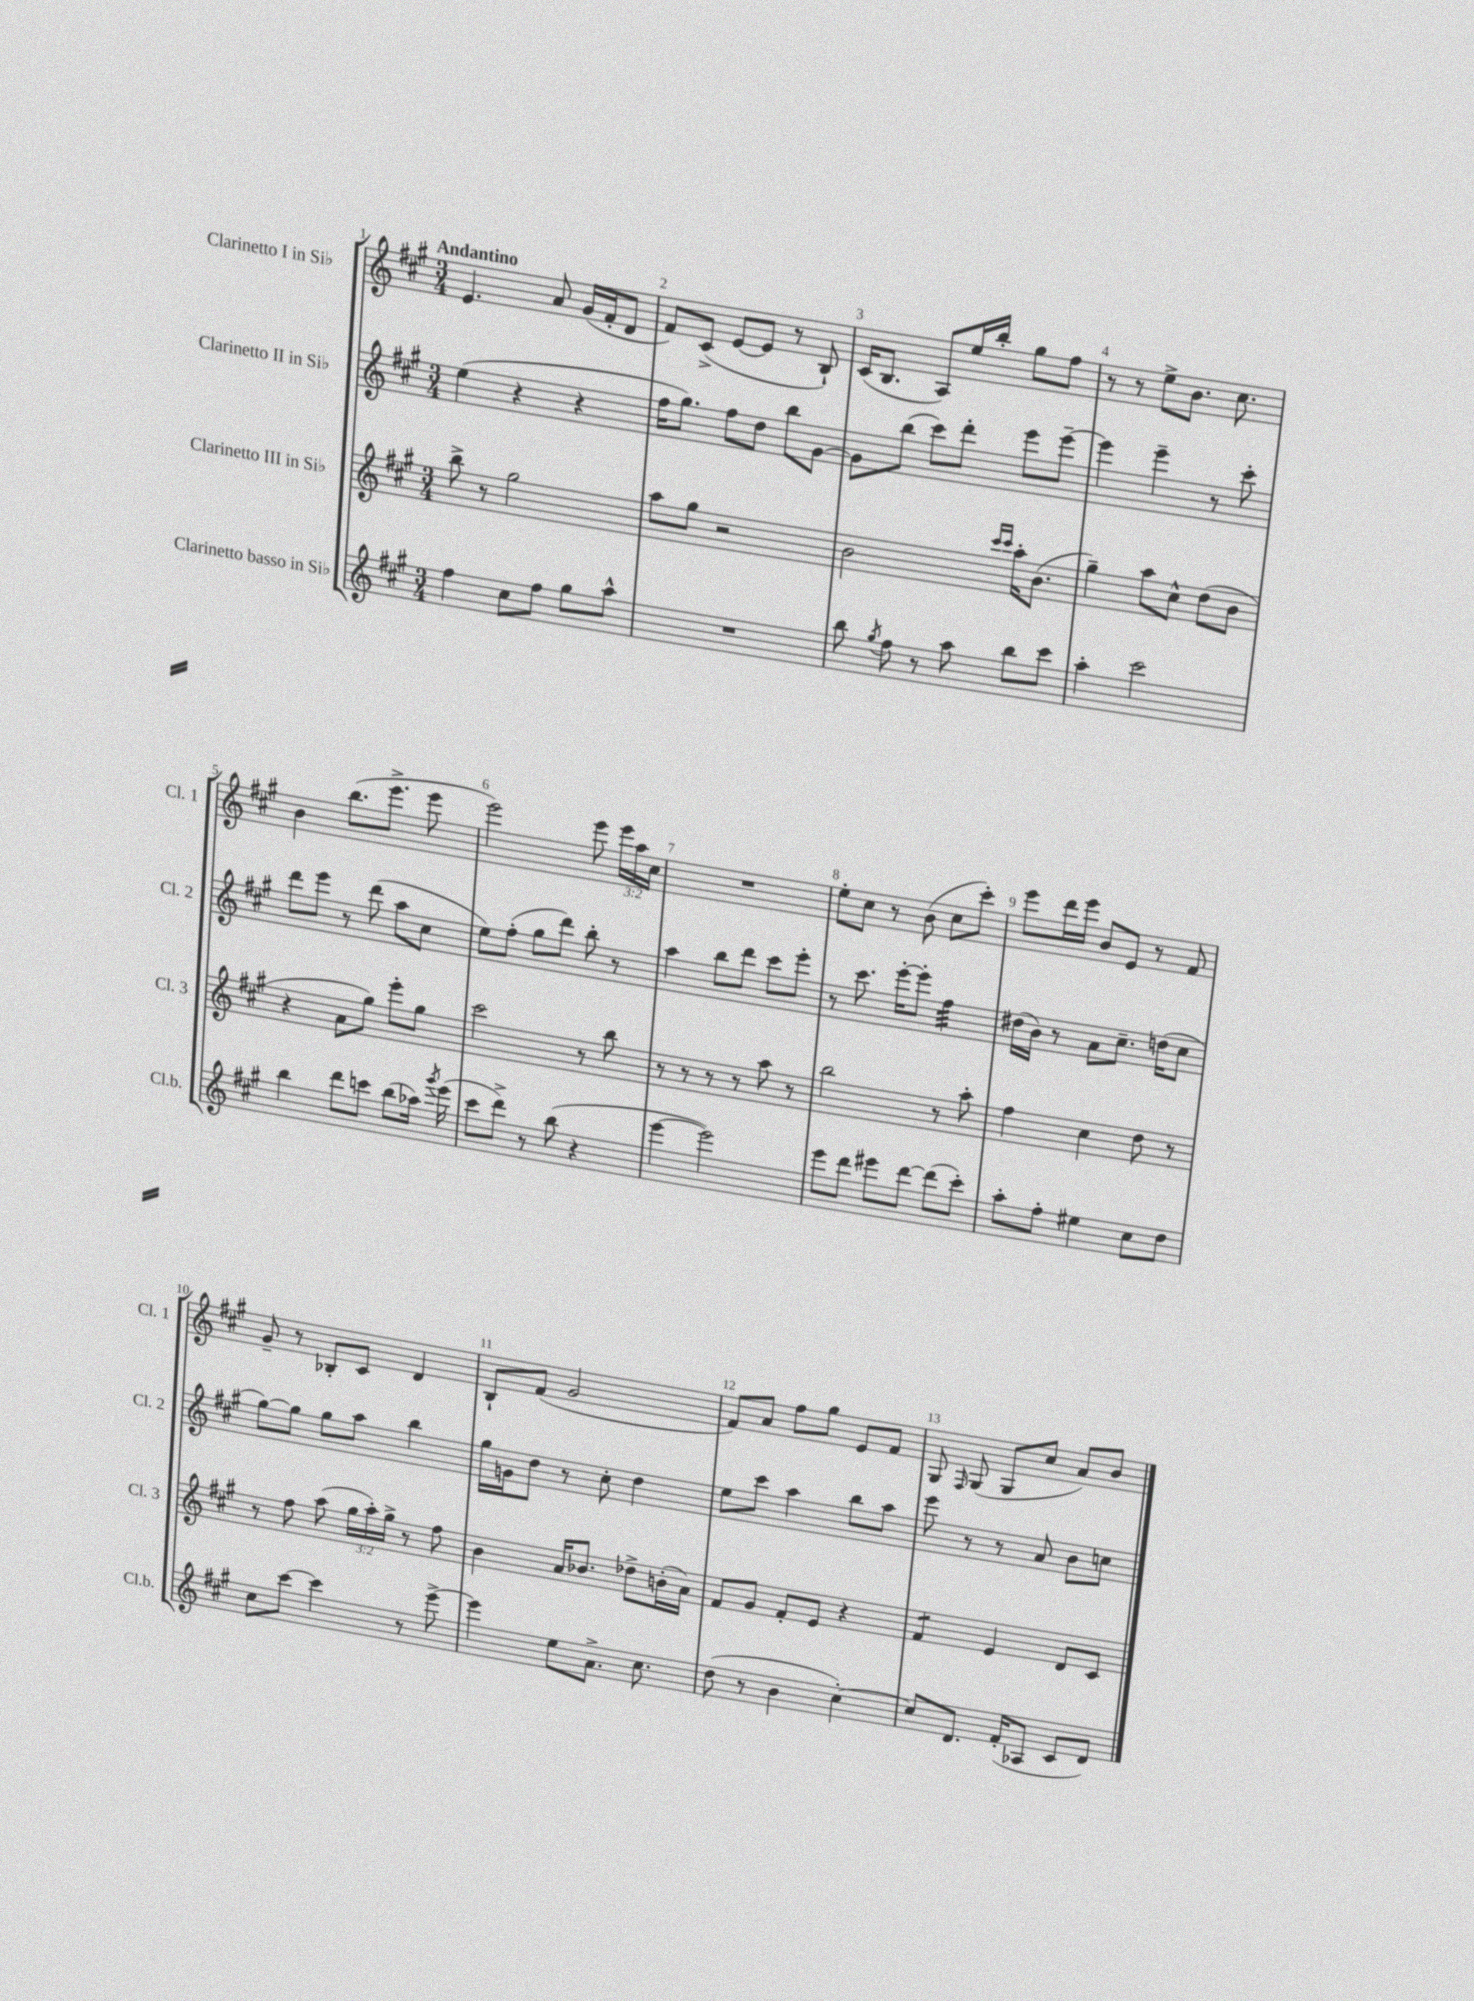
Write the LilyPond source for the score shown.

<<
\new StaffGroup <<
\new Staff = "s0" \with { instrumentName = "Clarinetto I in Sib" shortInstrumentName = "Cl. 1" } {
    \clef treble \key a \major \numericTimeSignature \time 3/4 \override Staff.TupletNumber.text = #tuplet-number::calc-fraction-text \tempo "Andantino"
    \autoBeamOff e'4. a'8 gis'16[( fis'16-. d'8] |
    fis'8[) cis'8]->( e'8[~ e'8] r8 b8-!) |
    cis'16[( b8.] a8[) e''16 b''16]-. gis''8[ fis''8] |
    r8 r8 e''8[-> b'8.] cis''8. |
    b'4 b''8.[( e'''8.]-> e'''8 |
    e'''2) e'''8 \tuplet 3/2 { e'''16[ a''16 cis''16] } |
    R2. |
    e''8[-. cis''8] r8 b'8( cis''8[ cis'''8]-.) |
    e'''8[ d'''16 e'''16] b'8[ e'8] r8 fis'8 |
    gis'8-- r8 bes8[-. cis'8] d'4 |
    b8[-! fis'8]( gis'2 |
    fis'8[) a'8] fis''8[ gis''8] e'8[ fis'8] |
    gis8 \grace { fis16 } gis8( gis8[ cis''8] a'8[) b'8] \bar "|." |
}
\new Staff = "s1" \with { instrumentName = "Clarinetto II in Sib" shortInstrumentName = "Cl. 2" } {
    \clef treble \key a \major \numericTimeSignature \time 3/4
    \autoBeamOff e''4( r4 r4 |
    fis''16[ gis''8.]) fis''8[ d''8] b''8[ gis'8]~ |
    gis'8[ b''8]( cis'''8[) d'''8]-. e'''8[ e'''8]~-- |
    e'''4 e'''4-- r8 cis'''8-. |
    d'''8[ e'''8] r8 d'''8( a''8[ cis''8] |
    e''8[) fis''8]-.( gis''8[ d'''8]) b''8-. r8 |
    a''4 b''8[ d'''8] cis'''8[ e'''8]-. |
    r8 cis'''8. e'''16[~-. e'''8]-. fis''4:32 |
    dis''16[( b'16]) r8 a'8[ cis''8.]-- d''16[( cis''8] |
    gis''8[~) gis''8] gis''8[ a''8] b''4 |
    gis''16[ g'16 d''8] r8 cis''8-. d''4 |
    e''8[ cis'''8] a''4 b''8[ a''8] |
    e'''8 r8 r8 a'8 b'8[ c''8] \bar "|." |
}
\new Staff = "s2" \with { instrumentName = "Clarinetto III in Sib" shortInstrumentName = "Cl. 3" } {
    \clef treble \key a \major \numericTimeSignature \time 3/4 \override Staff.TupletNumber.text = #tuplet-number::calc-fraction-text
    \autoBeamOff b''8-> r8 gis''2 |
    a''8[ gis''8] r2 |
    b'2 \grace { cis'''16[ cis'''16] } a''16[-. b'8.]( |
    gis''4--) a''8[ cis''8]-^ d''8[( b'8] |
    r4 a'8[ gis''8]) e'''8[-. gis''8] |
    cis'''2 r8 b''8 |
    r8 r8 r8 r8 a''8 r8 |
    b''2 r8 a''8-. |
    fis''4 cis''4 d''8 r8 |
    r8 fis''8 a''8( \tuplet 3/2 { gis''16[ a''16-.) gis''16]-> } r8 fis''8 |
    b'4 a'16[ bes'8.] des''8[-> b'16-.( a'16]) |
    fis'8[ gis'8] fis'8[-. e'8] r4 |
    fis'4:8 e'4 d'8[ cis'8] \bar "|." |
}
\new Staff = "s3" \with { instrumentName = "Clarinetto basso in Sib" shortInstrumentName = "Cl.b." } {
    \clef treble \key a \major \numericTimeSignature \time 3/4
    \autoBeamOff fis''4 cis''8[ fis''8] gis''8[ a''8]-^ |
    R2. |
    b''8 \acciaccatura { gis''8 } fis''8 r8 a''8 b''8[ cis'''8] |
    a''4-. cis'''2 |
    b''4 d'''8[ c'''8] b''8[( aes''16]) \acciaccatura { gis'''8 } e'''16( |
    cis'''8[ d'''8]->) r8 b''8( r4 |
    e'''4~ e'''2) |
    e'''8[ d'''8] eis'''8[ d'''8]~ d'''8[( cis'''8]-.) |
    a''8[-. fis''8]-. eis''4 cis''8[ d''8] |
    cis''8[ cis'''8]~ cis'''4 r8 e'''8~-> |
    e'''4 e''8[ a'8.]-> cis''8. |
    d''8( r8 b'4 cis''4~-.) |
    cis''8[ d'8.] fis'16[-.( aes8] cis'8[ d'8]) \bar "|." |
}
>>
>>
\layout { \context { \Score \override BarNumber.break-visibility = ##(#f #t #t) barNumberVisibility = #all-bar-numbers-visible } }
